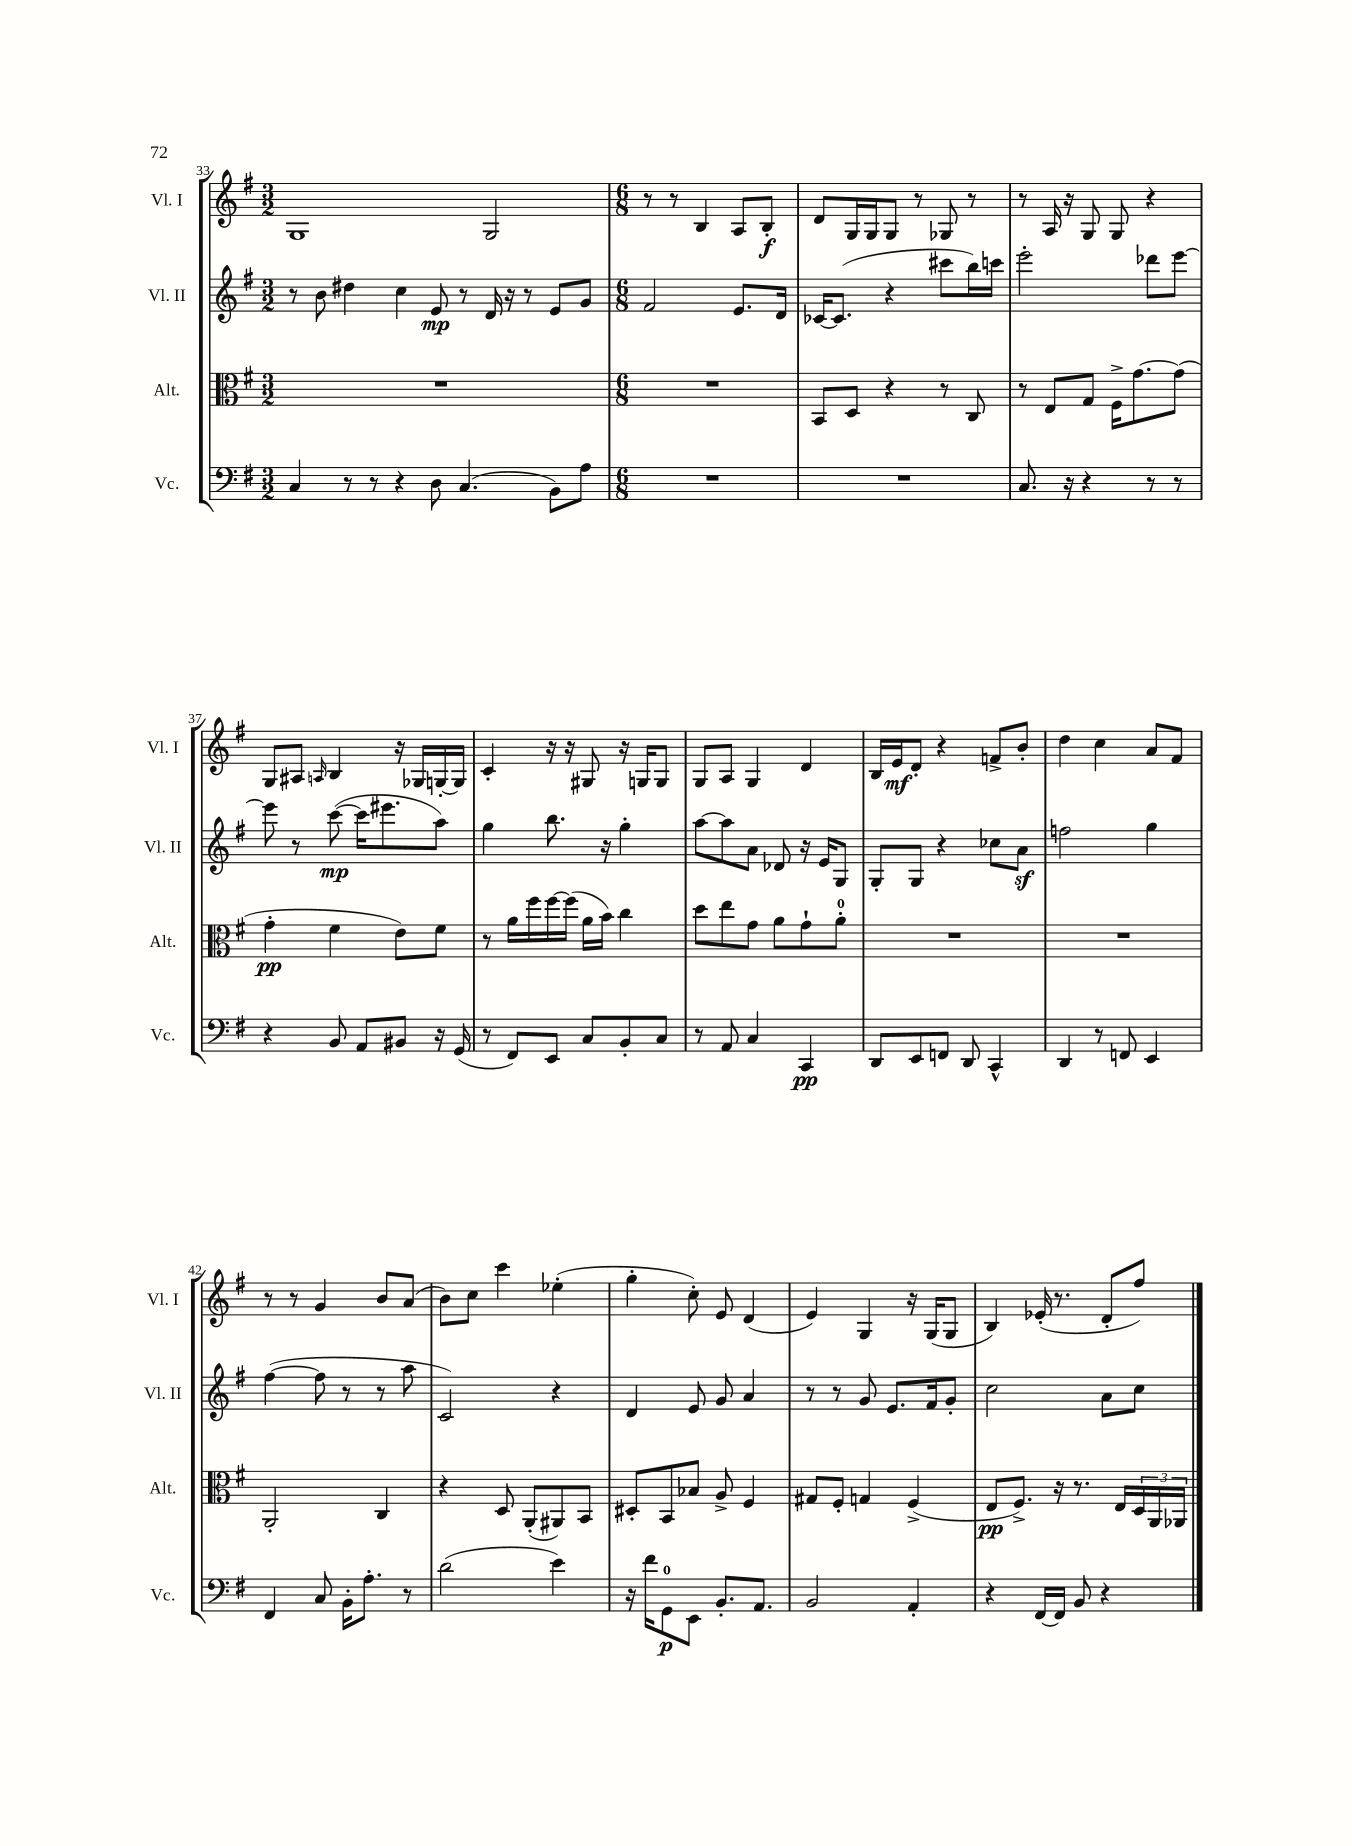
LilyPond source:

<<
\new StaffGroup <<
\new Staff = "s0" \with { instrumentName = "Vl. I" shortInstrumentName = "Vl. I" } {
    \clef treble \key g \major \numericTimeSignature \time 3/2
    g1 g2 |
    \numericTimeSignature \time 6/8 r8 r8 b4 a8 b8-.\f |
    d'8 g16 g16 g8 r8 ges8 r8 |
    r8 a16 r16 g8 g8 r4 |
    g8 ais8 \grace { a16 } b4 r16 ges16 g16~-. g16 |
    c'4-. r16 r16 gis8 r16 g16 g8 |
    g8 a8 g4 d'4 |
    b16 e'16\mf d'8-. r4 f'8-> b'8-. |
    d''4 c''4 a'8 fis'8 |
    r8 r8 g'4 b'8 a'8( |
    b'8) c''8 c'''4 ees''4-.( |
    g''4-. c''8-.) e'8 d'4( |
    e'4) g4 r16 g16( g8 |
    b4) ees'16-.( r8. d'8-. fis''8) \bar "|." |
}
\new Staff = "s1" \with { instrumentName = "Vl. II" shortInstrumentName = "Vl. II" } {
    \clef treble \key g \major \numericTimeSignature \time 3/2
    r8 b'8 dis''4 c''4 e'8\mp r8 d'16 r16 r8 e'8 g'8 |
    \numericTimeSignature \time 6/8 fis'2 e'8. d'16 |
    ces'16~ ces'8.( r4 cis'''8 b''16) c'''16 |
    e'''2-. des'''8 e'''8~ |
    e'''8 r8 c'''8~\mp( c'''16 eis'''8. a''8) |
    g''4 b''8. r16 g''4-. |
    a''8~ a''8 a'8 des'8 r16 e'16 g8 |
    g8-. g8 r4 ces''8 a'8\sf |
    f''2 g''4 |
    fis''4~( fis''8 r8 r8 a''8 |
    c'2) r4 |
    d'4 e'8 g'8 a'4 |
    r8 r8 g'8 e'8. fis'16 g'8-. |
    c''2 a'8 c''8 \bar "|." |
}
\new Staff = "s2" \with { instrumentName = "Alt." shortInstrumentName = "Alt." } {
    \clef alto \key g \major \numericTimeSignature \time 3/2
    R1. |
    \numericTimeSignature \time 6/8 R2. |
    b,8 d8 r4 r8 c8 |
    r8 e8 g8 fis16-> g'8.~ g'8( |
    g'4-.\pp fis'4 e'8) fis'8 |
    r8 a'16 fis''16 fis''16~ fis''16( a'16 b'16) c''4 |
    d''8 e''8 g'8 a'8 g'8-! a'8-0-. |
    R2. |
    R2. |
    a,2-. c4 |
    r4 d8 a,8-.( ais,8) b,8 |
    dis8-. b,8 bes8 a8-> fis4 |
    gis8 fis8-. g4 fis4->( |
    e8\pp fis8.->) r16 r8. e16 \tuplet 3/2 { d16 a,16 aes,16 } \bar "|." |
}
\new Staff = "s3" \with { instrumentName = "Vc." shortInstrumentName = "Vc." } {
    \clef bass \key g \major \numericTimeSignature \time 3/2
    c4 r8 r8 r4 d8 c4.( b,8) a8 |
    \numericTimeSignature \time 6/8 R2. |
    R2. |
    c8. r16 r4 r8 r8 |
    r4 b,8 a,8 bis,8 r16 g,16( |
    r8 fis,8) e,8 c8 b,8-. c8 |
    r8 a,8 c4 c,4\pp |
    d,8 e,8 f,8 d,8 c,4-^ |
    d,4 r8 f,8 e,4 |
    fis,4 c8 b,16-. a8.-. r8 |
    d'2( e'4) |
    r16 fis'16 g,8-0\p e,8 b,8.-. a,8. |
    b,2 a,4-. |
    r4 fis,16~ fis,16 b,8 r4 \bar "|." |
}
>>
>>
\layout { \context { \Score currentBarNumber = #33 } }
